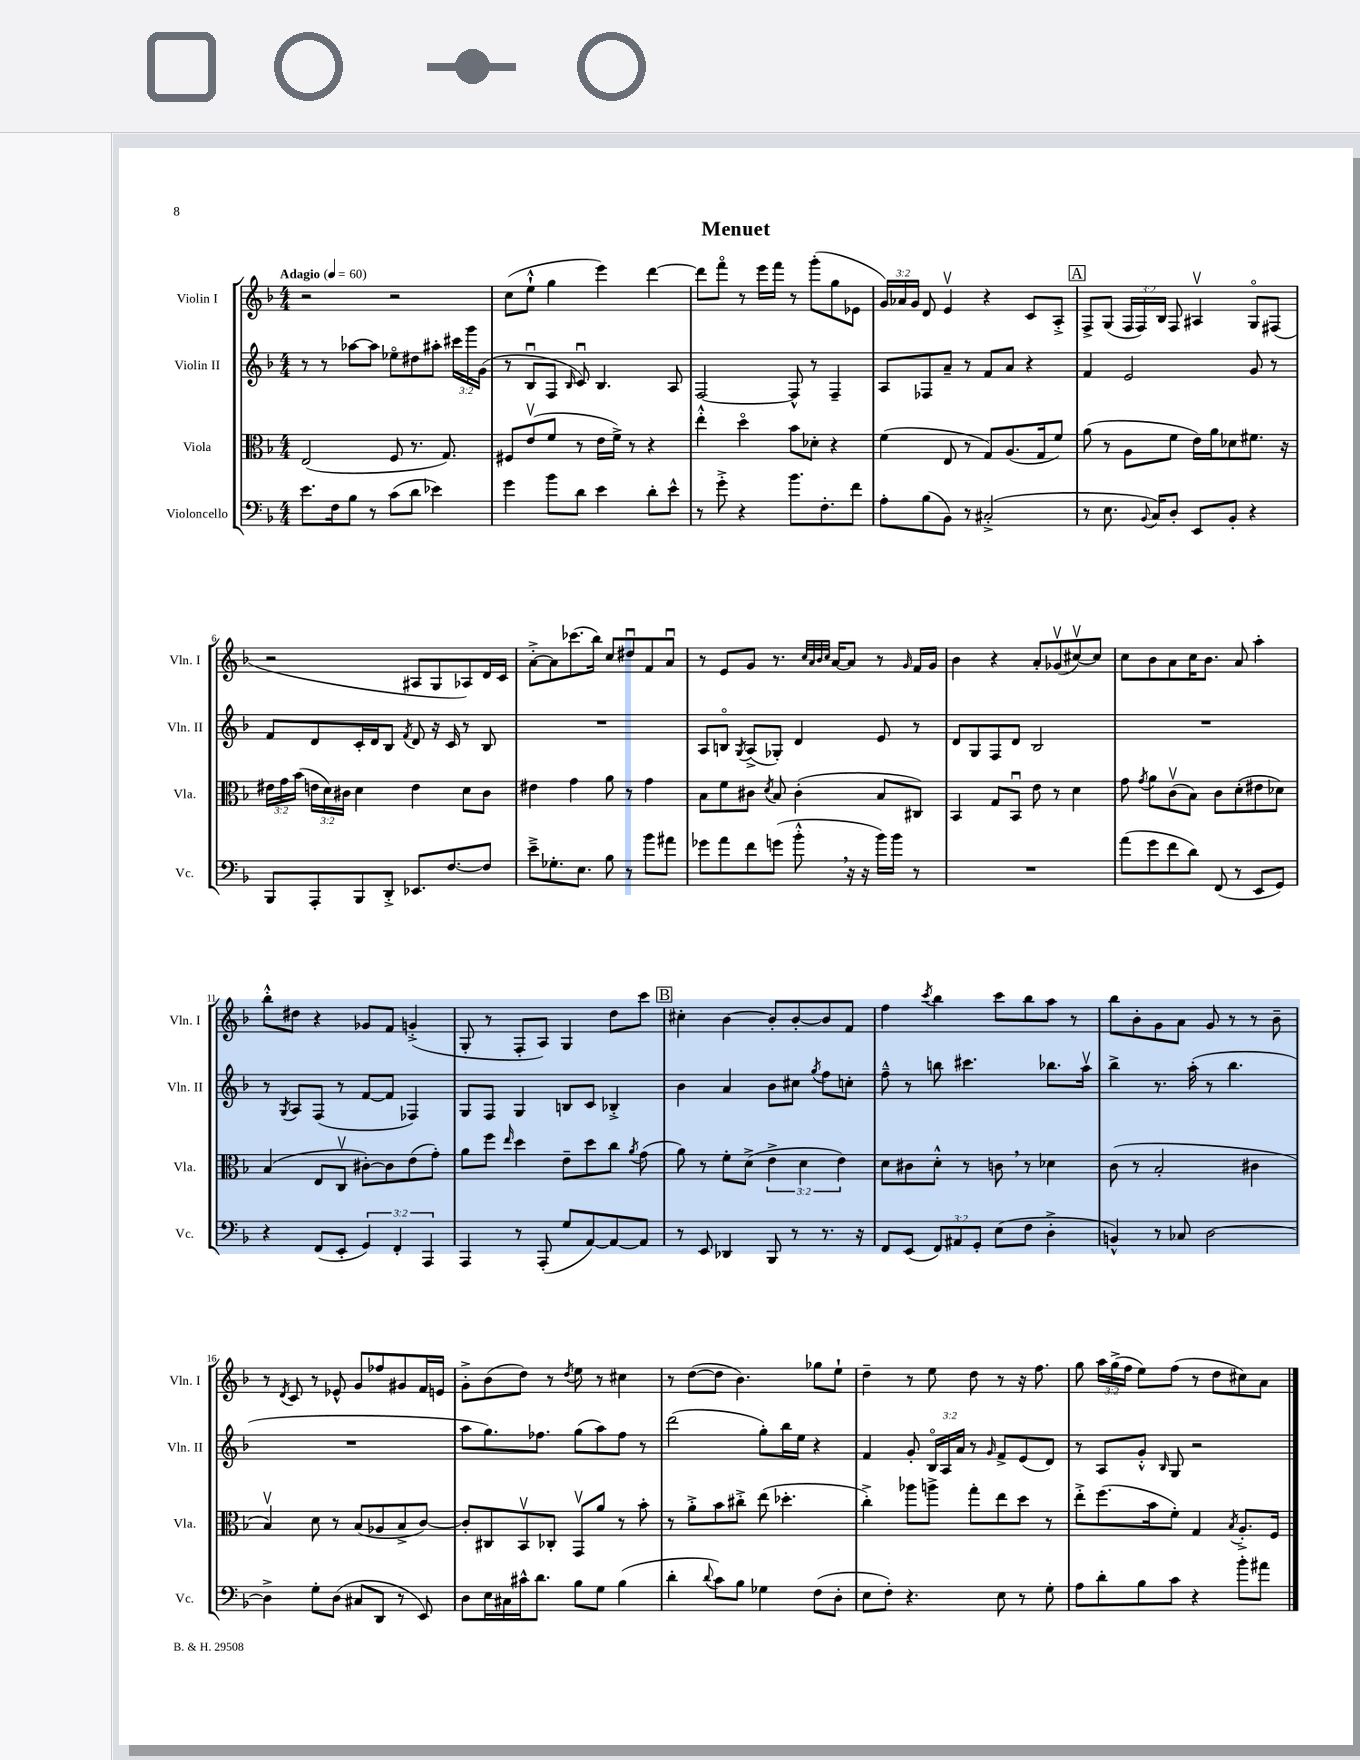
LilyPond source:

\header { title = "Menuet" }
<<
\new StaffGroup <<
\new Staff = "s0" \with { instrumentName = "Violin I" shortInstrumentName = "Vln. I" } {
    \clef treble \key f \major \numericTimeSignature \time 4/4 \override Staff.TupletNumber.text = #tuplet-number::calc-fraction-text \tempo "Adagio" 4 = 60
    \autoBeamOff r2 r2 |
    c''8[( e''8]-!-^ g''4 e'''4) d'''4~ |
    d'''8[ f'''8]\flageolet r8 e'''16[ f'''16] r8 g'''8[-.( g''8 ees'8] |
    \tuplet 3/2 { g'16[) aes'16 g'16] } d'8 e'4\upbow r4 c'8[ a8]-.-> |
    \mark \markup { \box "A" } f8[-> g8]( \tuplet 3/2 { f16[ f16) bes16] } f8 ais4\upbow g8[\flageolet fis8]( |
    r2 ais8[ g8 aes8) d'16 c'16] |
    a'8[~-.-> a'8 ces'''8.( bes''16]) c''8[ dis''8\downbow f'8 a'8]\downbow |
    r8 e'8[ g'8] r8. \grace { c''32[ a'32 bes'32 c''32] } a'16[~ a'8] r8 \grace { g'16 } f'16[ g'16] |
    bes'4 r4 a'8[-. ges'8\upbow( cis''8~\upbow) cis''8] |
    c''8[ bes'8 a'8 c''16 bes'8.] a'8 a''4-. |
    bes''8[-.-^ dis''8] r4 ges'8[ f'8] g'4-.->( |
    g8-. r8 f8[-. a8]) g4 d''8[ c'''8] |
    \mark \markup { \box "B" } cis''4-. bes'4~ bes'8[-. bes'8~-. bes'8 f'8] |
    f''4 \acciaccatura { c'''8 } bes''4 c'''8[ bes''8 a''8] r8 |
    bes''8[ bes'8-. g'8 a'8] g'8 r8 r8 bes'8-- |
    r8 \acciaccatura { d'8 } c'8 r8 ees'8-^ g'8[ fes''8 gis'8 f'16 e'16] |
    g'8[-.-> bes'8( d''8]) r8 \acciaccatura { d''8 } e''8 r8 cis''4 |
    r8 d''8[~( d''8] bes'4.) ges''8[ e''8]-! |
    d''4-- r8 e''8 d''8 r8 r16 f''8. |
    g''8 \tuplet 3/2 { a''16[ g''16->( f''16] } e''8[) f''8]( r8 d''8[ cis''8) a'8] \bar "|." |
}
\new Staff = "s1" \with { instrumentName = "Violin II" shortInstrumentName = "Vln. II" } {
    \clef treble \key f \major \numericTimeSignature \time 4/4 \override Staff.TupletNumber.text = #tuplet-number::calc-fraction-text
    \autoBeamOff r8 r8 aes''8[~ aes''8] ees''8[\flageolet dis''8 ais''8]-. \tuplet 3/2 { cis'''16[ g'''16 g'16]( } |
    r8 bes8[\downbow f8] \grace { bes16 } c'8\downbow) bes4. a8 |
    f2~ f8-^ r8 f4-- |
    a8[ fes8 a'8]-- r8 f'8[ a'8] r4 |
    \mark \markup { \box "A" } f'4 e'2 g'8 r8 |
    f'8[ d'8 c'16-. d'16 bes8] \acciaccatura { f'8 } d'8 r16 c'16 r8 bes8 |
    R1 |
    a8[ b8]\flageolet \acciaccatura { g8 } a8[->( ges8]-.) d'4 e'8 r8 |
    d'8[ g8 f8 d'8] bes2 |
    R1 |
    r8 \acciaccatura { g8 } a8[ f8]( r8 f'8[~ f'8] fes4) |
    g8[ f8] g4 b8[ c'8] bes4-.-> |
    \mark \markup { \box "B" } bes'4 a'4 bes'8[ cis''8] \acciaccatura { g''8 } f''8[ c''8]-. |
    f''8---^ r8 b''8 cis'''4. bes''8.[ a''16]\upbow |
    bes''4-> r8. a''16-.( r8 bes''4. |
    R1 |
    a''8[ g''8.) fes''8.] g''8[( a''8) fes''8] r8 |
    d'''2( g''8[-.) bes''16 e''16] r4 |
    f'4 g'8-. \tuplet 3/2 { bes16[\flageolet a16 a'16] } r8 \grace { g'16 } f'8[-> e'8( d'8]) |
    r8 a8[ g'8]-.-^ \grace { bes16 } g8 r2 \bar "|." |
}
\new Staff = "s2" \with { instrumentName = "Viola" shortInstrumentName = "Vla." } {
    \clef alto \key f \major \numericTimeSignature \time 4/4 \override Staff.TupletNumber.text = #tuplet-number::calc-fraction-text
    \autoBeamOff e2( f8 r8. g8.) |
    fis8[ e'8\upbow( f'8] r8 e'16[ f'16]->) r8 r4 |
    e''4-.-^ d''4\flageolet bes'8[ des'8]-. r4 |
    f'4( e8 r8 g8[) a8.( g16 f'8]) |
    \mark \markup { \box "A" } a'8( r8 a8[ f'8] e'16[) a'16 des'8 fis'8.] r16 |
    \tuplet 3/2 { eis'16[ g'16 bes'16]( } \tuplet 3/2 { e'16[ d'16) cis'16] } d'4 e'4 d'8[ cis'8] |
    eis'4 g'4 a'8 r8 g'4 |
    bes8[ f'8 cis'8] \acciaccatura { d'8 } bes8 cis'4-.( bes8[ cis8]) |
    bes,4 g8[ bes,8]\downbow e'8 r8 d'4 |
    g'8 \acciaccatura { g'8 } a'8[ c'8\upbow( bes8]) c'8[ d'8-.( eis'8 des'8]) |
    bes4( e8[ c8]\upbow cis'8[~-.) cis'8 e'8( g'8]-.) |
    a'8[ f''8] \grace { e''16 } d''4 e'8[-- d''8 c''8] \acciaccatura { a'8 } g'8( |
    \mark \markup { \box "B" } a'8) r8 f'8[-. d'8]->( \tuplet 3/2 { e'4-> d'4 e'4) } |
    d'8[ cis'8 d'8]-.-^ r8 c'8 \breathe r8 des'4 |
    c'8( r8 bes2-. cis'4 |
    bes4\upbow) d'8 r8 bes8[( aes8 bes8-> c'8]~) |
    c'8[-. cis8 bes,8\upbow ces8]-. g,8[\upbow a'8] r8 bes'8-. |
    r8 a'8[-.-> bes'8 cis''8]-.-> e''8( des''4.-. |
    c''4-.->) aes''8[ a''8]-> g''8[-. e''8 d''8] r8 |
    e''8[-.-> f''8.( bes'16 f'8]-.) g4 \acciaccatura { bes8 } a8.[-.-> f16] \bar "|." |
}
\new Staff = "s3" \with { instrumentName = "Violoncello" shortInstrumentName = "Vc." } {
    \clef bass \key f \major \numericTimeSignature \time 4/4 \override Staff.TupletNumber.text = #tuplet-number::calc-fraction-text
    \autoBeamOff e'8.[ f16 bes8] r8 c'8[( d'8] ees'4) |
    g'4 bes'8[ d'8] e'4 d'8[-. e'8]-^ |
    r8 g'8-.-> r4 bes'8.[ f8.-. f'8] |
    a8[-. bes8( bes,8]) r8 cis2-.->( |
    \mark \markup { \box "A" } r8 e8. \appoggiatura { bes,8 } c16[) d8]-. e,8[ bes,8]-. r4 |
    bes,,8[ a,,8-. bes,,8 d,8]-.-> ees,8.[ f8.~ f8] |
    e'8[---> ges8.-. e8.] bes8 r8 bes'8[ ais'8] |
    ges'8[ a'8 f'8 g'8]( bes'8-.-^ \breathe r16 r16 bes'16[) bes'16] r8 |
    R1 |
    a'8[( g'8 f'8 d'8]) f,8( r8 e,8[ g,8]) |
    r4 f,8[( e,8]-. \tuplet 3/2 { g,4) f,4-. a,,4 } |
    a,,4 r8 a,,8-.( g8[ a,8~) a,8~ a,8] |
    \mark \markup { \box "B" } r8 e,8 des,4 bes,,8 r8 r8. r16 |
    f,8[ e,8]( \tuplet 3/2 { f,8[) ais,8 g,8]-. } e8[( f8] d4-.-> |
    b,4-^) r8 ces8 d2~ |
    d4-> g8[-. d8]( cis8[ d,8] r8 e,8) |
    d8[ e16 cis16 cis'16-^ d'8.] bes8[ g8] bes4( |
    d'4-. \appoggiatura { d'8 } c'8[) bes8] ges4 f8[( d8]-. |
    e8[ f8]-.) r4. e8 r8 g8-. |
    a8[ d'8-. bes8 c'8] r4 bes'8[-. ais'8] \bar "|." |
}
>>
>>
